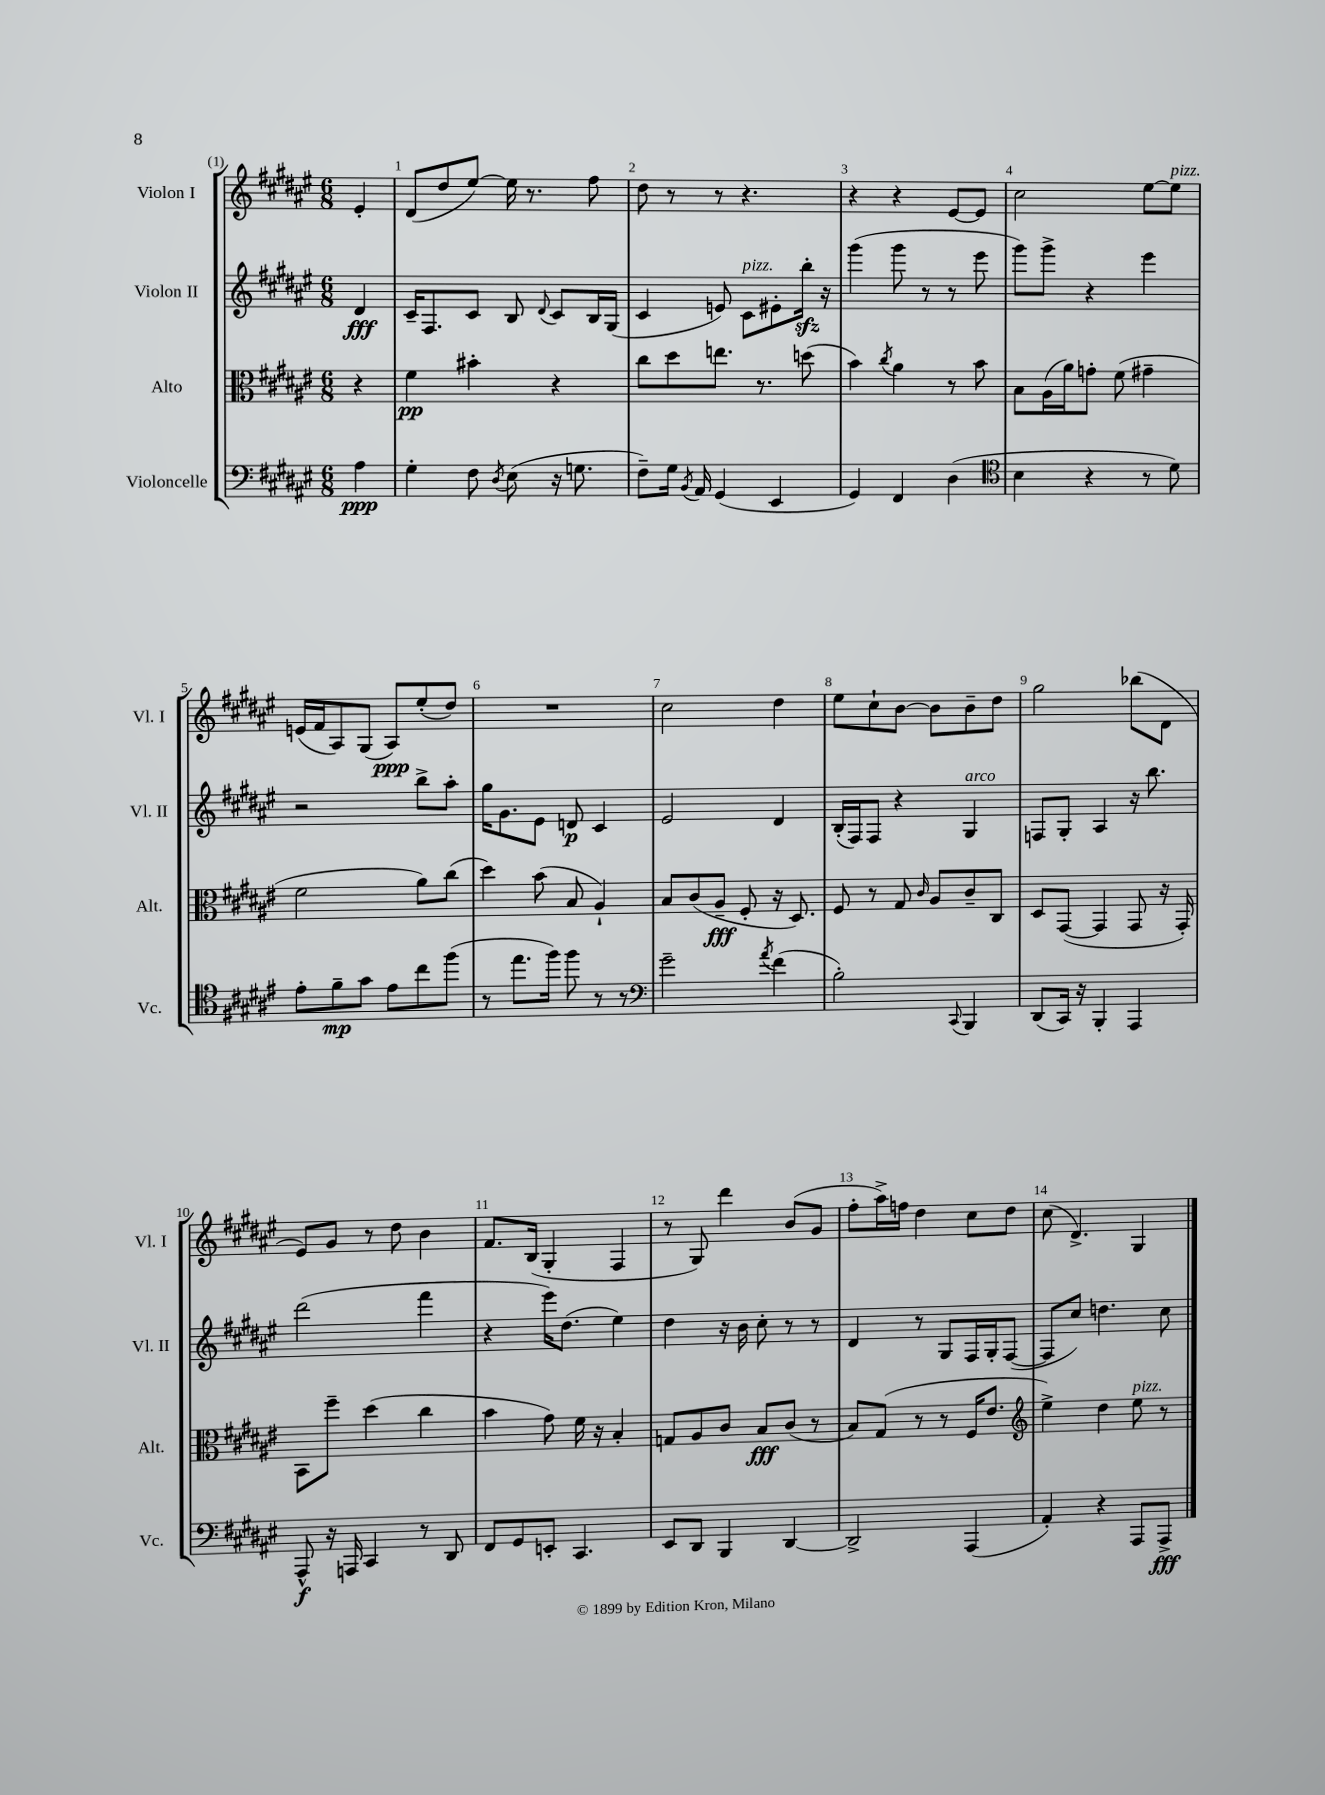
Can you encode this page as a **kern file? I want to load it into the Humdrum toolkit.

**kern	**kern	**kern	**kern
*staff4	*staff3	*staff2	*staff1
*clefF4	*clefC3	*clefG2	*clefG2
*k[f#c#g#d#a#e#]	*k[f#c#g#d#a#e#]	*k[f#c#g#d#a#e#]	*k[f#c#g#d#a#e#]
*M6/8	*M6/8	*M6/8	*M6/8
4A#	4r	4d#	4e#'
=	=	=	=
4G#'	4f#	16c#~	(8d#
.	.	8.F#	.
.	.	.	8dd#
8F#	4b#'	8c#	[8ee#)
8qD#	.	.	.
(8E#	.	8B	16ee#]
.	.	.	8.r
.	.	8qqd#	.
16r	4r	8c#	.
8.G	.	.	.
.	.	16B	8ff#
.	.	(16G#	.
=	=	=	=
8F#~)	8cc#	4c#	8dd#
16G#	8dd#	.	8r
8qBB	.	.	.
16AA#	.	.	.
(4GG#	8.ee	8e)	8r
.	.	8c#	4.r
.	8.r	.	.
4EE#	.	8e#'	.
.	(8dd	16bb'	.
.	.	16r	.
=	=	=	=
4GG#)	4b)	(4ggg#	4r
.	8qcc#	.	.
4FF#	4a#	8ggg#	4r
.	.	8r	.
(4D#	8r	8r	[8e#
.	8b	8eee#	8e#]
=	=	=	=
*clefC4	*	*	*
4B	8B	8ggg#)	2cc#
.	(16A#	8ggg#^	.
.	16a#)	.	.
4r	8g'	4r	.
.	(8f#	.	.
8r	4g#~	4eee#	[8ee#
8d#)	.	.	8ee#]
=	=	=	=
8e#'	2f#	2r	(16e
.	.	.	16f#
8f#~	.	.	8A#)
8g#	.	.	(8G#
8e#	.	.	8A#)
8cc#	8a#)	8bb^	(8ee#'
(8ff#	(8cc#	8aa#'	8dd#)
=	=	=	=
8r	4dd#)	16gg#	2.r
.	.	8.g#	.
8.ee#	.	.	.
.	(8b	8e#	.
16ff#)	.	.	.
8ff#	8B	8d	.
8r	4A#`)	4c#	.
8r	.	.	.
=	=	=	=
*clefF4	*	*	*
2g#~	8B	2e#	2cc#
.	(8c#	.	.
.	8A#~	.	.
.	8F#'	.	.
8qa#	.	.	.
(4f#	16r	4d#	4dd#
.	8.D#)	.	.
=	=	=	=
2B')	8F#	(16B'	8ee#
.	.	16F#)	.
.	8r	8F#	8cc#`
.	8G#	4r	[8b
.	16qqc#	.	.
.	8A#	.	8b]
8qqCC#	.	.	.
4BBB	8c#~	4G#	8b~
.	8C#	.	8dd#
=	=	=	=
(8DD#	8D#	8F	2gg#
16CC#)	([8GG#	8G#'	.
16r	.	.	.
4BBB'	4GG#]	4A#	.
4AAA#	8GG#	16r	(8bb-
.	.	8.bb	.
.	16r	.	8d#
.	16GG#')	.	.
=	=	=	=
8AAA#^^	8BB	(2ddd#	8e#)
16r	8ff#~	.	8g#
16AAA	.	.	.
4CC#	(4dd#	.	8r
.	.	.	8dd#
8r	4cc#	4fff#	4b
8DD#	.	.	.
=	=	=	=
8FF#	4b	4r	8.f#
8GG#	.	.	.
.	.	.	(16B
8EE'	8g#)	16eee#)	4G#'
.	.	(8.dd#	.
4.CC#	16f#	.	.
.	16r	.	.
.	4B'	4ee#)	4F#
=	=	=	=
8EE#	8G	4dd#	8r
8DD#	8A#	.	8G#)
4BBB	8c#	16r	4ddd#
.	.	16b	.
.	8B	8cc#'	.
[4DD#	(8c#	8r	(8b
.	8r	8r	8g#
=	=	=	=
2DD#^]	8B)	4d#	8ff#'
.	(8G#	.	16aa#^)
.	.	.	16ff
.	8r	8r	4dd#
.	8r	8G#	.
(4AAA#	16F#	16F#	8cc#
.	8.e#	16G#'	.
.	.	([8F#	8dd#
=	=	=	=
*	*clefG2	*	*
4AA#')	4ee#^)	8F#]	(8cc#
.	.	8cc#)	4.d#^)
4r	4dd#	4.dd	.
8AAA#	8ee#	.	4G#
8AAA#^	8r	8cc#	.
==	==	==	==
*-	*-	*-	*-
